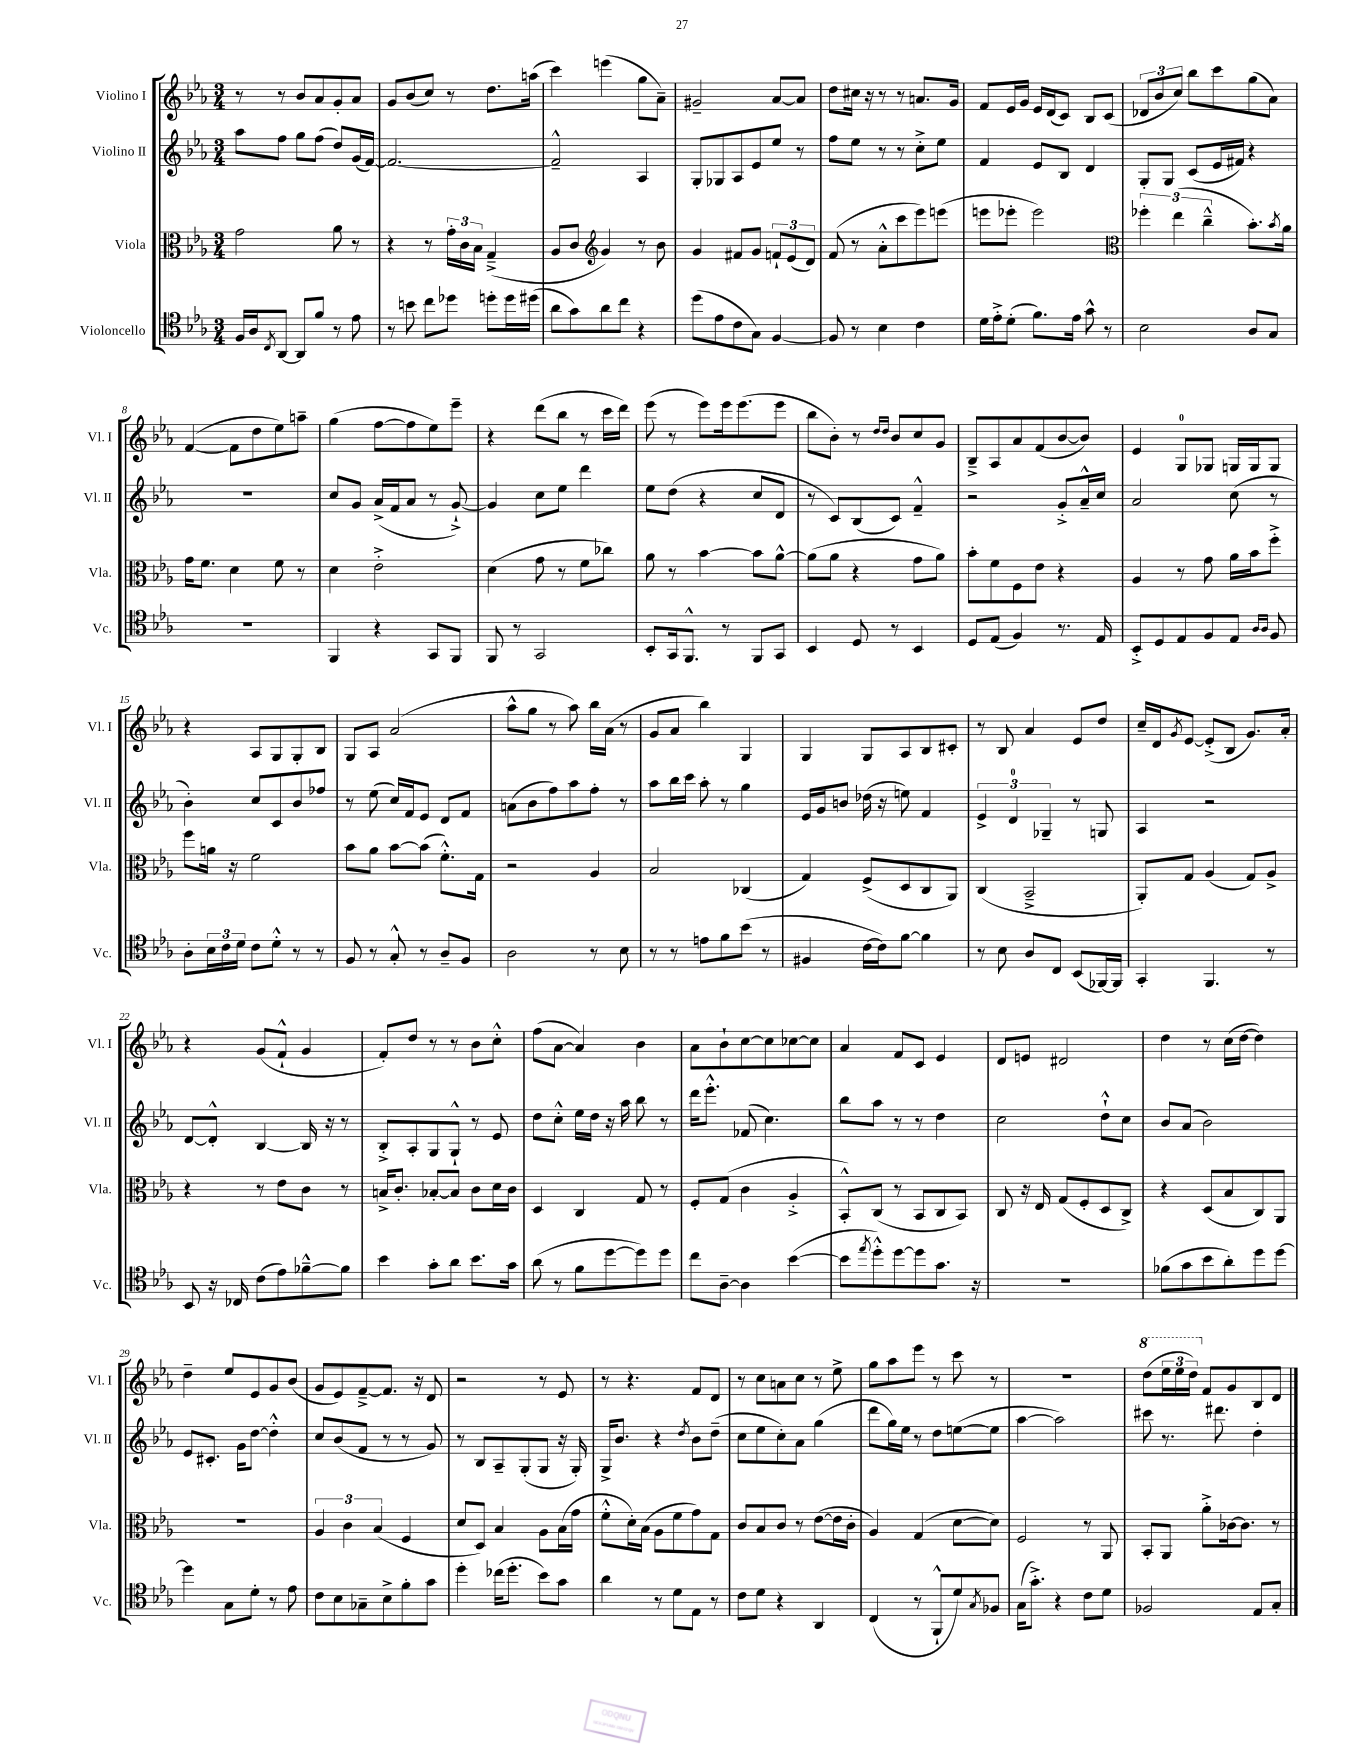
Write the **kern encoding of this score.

**kern	**kern	**kern	**kern
*part4	*part3	*part2	*part1
*staff4	*staff3	*staff2	*staff1
*I"Violoncello	*I"Viola	*I"Violino II	*I"Violino I
*I'Vc.	*I'Vla.	*I'Vl. II	*I'Vl. I
*clefC4	*clefC3	*clefG2	*clefG2
*k[b-e-a-]	*k[b-e-a-]	*k[b-e-a-]	*k[b-e-a-]
*M3/4	*M3/4	*M3/4	*M3/4
=1	=1	=1	=1
16F/LL	2g\	8aa-\L	8r
16A-/J	.	.	.
8qC/	.	.	.
[8AA-/J	.	8ff\J	8r
8AA-/L]	.	8gg\L	8b-/L
8f/J	.	(8ff\J	8a-/
8r	8a-\	8dd/L)	8g'/
8e-\	8r	(16g/L	8a-/J
.	.	[16f/JJ)	.
=2	=2	=2	=2
8r	4r	2.f/_	8g/L
8bn\	.	.	(8b-/
8cc\L	8r	.	8cc/J)
8dd-X\J	24g'\LL	.	8r
.	24c\	.	.
.	24B-\JJ	.	.
8ddn'\L	(4G~^/	.	8.dd\L
16dd\L	.	.	.
(16dd#X\JJ	.	.	(16aan\Jk
=3	=3	=3	=3
8a-\L	8A-/L	2f~^^/]	4ccc\)
8g\)	8c/J	.	.
*	*clefG2	*	*
8a-\	4g/)	.	(4eeen\
8cc\J	.	.	.
4r	8r	4A-/	8gg\L
.	8b-\	.	8a-~\J)
=4	=4	=4	=4
(8dd\L	4g/	8G'/L	2g#X~/
8e-\	.	8G-X/	.
8c\	8f#X/L	8A-/	.
8G\J)	8g/J	8e-/	.
[4F/	12fn`/L	8ee-/J	[8a-/L
.	(12e-/	.	.
.	.	8r	8a-/J]
.	12d/J)	.	.
=5	=5	=5	=5
8F/]	(8f/	8ff\L	8dd\L
8r	8r	8ee-\J	16cc#X\Jk
.	.	.	16r
4B-\	8a-'^^\L	8r	8r
.	8ccc\	8r	8r
4c\	8eee-\)	8cc'^\L	8.an/L
.	(8eeen\J	8ee-\J	.
.	.	.	16g/Jk
=6	=6	=6	=6
16d\LL	8eeen\L	4f/	8f/L
16e-'^\J	.	.	.
(8d'\J	8eee-X'\J	.	16e-/L
.	.	.	16g/JJ
8.f\L)	2eee-\)	8e-/L	16e-/LL
.	.	.	(16d/J
.	.	8B-/J	8c/J)
16e-\Jk	.	.	.
8g^^\	.	4d/	8B-/L
8r	.	.	(8c/J
=7	=7	=7	=7
*	*clefC3	*	*
2B-\	6ff-X'\	8G'/L	12d-X/L
.	.	.	12b-/
.	.	8G/J	.
.	(6ee-\	.	12cc/J)
.	.	(8c/L	8bb-\L
.	6cc~^^\	.	.
.	.	16e-/L	8ccc\
.	.	16f#X/JJ)	.
8A-/L	8.b-'\L)	4r	(8gg\
8G/J	.	.	8a-\J)
.	8qb-/	.	.
.	16a-\Jk	.	.
!!LO:LB:g=z
=8	=8	=8	=8
2.r	16g\KL	2.r	([4f/
.	8.f\J	.	.
.	4d\	.	8f\L]
.	.	.	8dd\
.	8f\	.	8ee-\)
.	8r	.	8aan~\J
=9	=9	=9	=9
4FF/	4d\	8cc/L	(4gg\
.	.	8g/J	.
4r	2e-'^\	(16a-^/LL	[8ff\L
.	.	16f/J	.
.	.	8a-/J	8ff\]
8GG/L	.	8r	8ee-\)
8FF/J	.	[8g`^/)	8eee-~\J
=10	=10	=10	=10
8FF/	(4d\	4g/]	4r
8r	.	.	.
2GG/	8g\	8cc\L	(8ddd\L
.	8r	8ee-\J	8bb-\J
.	8f\L	4ddd\	8r
.	8cc-X\J)	.	16ccc\LL
.	.	.	16ddd\JJ)
=11	=11	=11	=11
8BB-'/L	8a-\	8ee-\L	(8eee-\
16GG/k	8r	(8dd\J	8r
8.FF^^/J	.	.	.
.	[4b-\	4r	8eee-\L)
8r	.	.	16eee-\k
.	.	.	(8.eee-\
8FF/L	8b-\L]	8cc/L	.
8GG/J	[8a-^^\J	8d/J	8eee-\J
=12	=12	=12	=12
4BB-/	(8a-\L]	8r	8bb-\L
.	8a-\J	8c/L)	8b-'\J)
8D/	4r	(8B-/	8r
.	.	.	16qqdd/LL
.	.	.	16qqdd/JJ
8r	.	8c/J)	8b-/L
4BB-/	8g\L	4f~^^/	8cc/
.	8a-\J)	.	8g/J
=13	=13	=13	=13
8D/L	8b-'\L	2r	8B-~^/L
(8E-/J	8f\	.	8A-/
4F/)	8F\	.	8a-/
.	8e-\J	.	(8f/
8.r	4r	8g'^/L	[8b-/
.	.	16a-~^^/L	8b-/J])
16E-/	.	16cc/JJ	.
=14	=14	=14	=14
8BB-'^/L	4A-/	2a-/	4e-/
8D/	.	.	.
8E-/	8r	.	8G/L
8F/	8g\	.	8G-X/J
8E-/J	16a-\LL	(8cc\	16Gn/LL
.	16b-\J	.	16G/J
16qqA-/LL	.	.	.
16qqA-/JJ	.	.	.
8F/	8ff'^\J	8r	8G/J
!!LO:LB:g=z
=15	=15	=15	=15
8A-'\L	8ff\L	4b-'\)	4r
24B-\L	16an\Jk	.	.
24c\	.	.	.
.	16r	.	.
24d\JJ	.	.	.
8c\L	2f\	8cc/L	8A-/L
8d'^^\J	.	8c/	8G/
8r	.	8b-/	8G'/
8r	.	8ff-X/J	8B-/J
=16	=16	=16	=16
8F/	8b-\L	8r	8G/L
8r	8a-\J	(8ee-\	8A-/J
8G'^^/	[8b-\L	16cc/LL)	(2a-/
.	.	16f/J	.
8r	(8b-\J]	8e-/J	.
8A-~/L	8.f'^^\L)	8d/L	.
8F/J	.	8f/J	.
.	16G\Jk	.	.
=17	=17	=17	=17
2A-\	2r	(8an\L	8aa-^^\L
.	.	8b-\	8gg\J
.	.	8ff\)	8r
.	.	8aa-\	8aa-\)
8r	4A-/	8ff'\J	16bb-\LL
.	.	.	(16a-\JJ
8B-\	.	8r	8r
=18	=18	=18	=18
8r	2B-/	8aa-\L	8g/L
8r	.	16bb-\L	8a-/J
.	.	16ccc\JJ	.
8en\L	.	8aa-'\	4bb-\)
8f\	.	8r	.
(8b-\J	(4C-X/	4gg\	4G/
8r	.	.	.
=19	=19	=19	=19
4F#X/	4G/)	16e-/LL	4G/
.	.	16g/J	.
.	.	8bn/J	.
[16c\LL	(8F^/L	(16dd-X\	8G/L
16c\J])	.	16r	.
[8f\J	8D/	8een\)	8A-/
4f\]	8C/	4f/	8B-/
.	8AA-/J)	.	8c#X'/J
=20	=20	=20	=20
8r	(4C/	6e-^/	8r
8B-\	.	.	8B-/
.	.	6d/	.
8A-/L	2BB-~^/	.	4a-/
.	.	6G-X~/	.
8C/J	.	.	.
(8BB-/L	.	8r	8e-/L
[16FF-X/L)	.	8Gn/	8dd/J
16FF-/JJ]	.	.	.
=21	=21	=21	=21
4GG'/	8AA-'/L)	4A-/	16cc~/LL
.	.	.	16d/J
.	.	.	8qg/
.	8G/J	.	[8e-/J
4.FF/	(4A-/	2r	(8e-'^/L]
.	.	.	8B-/J
.	8G/L)	.	8.g/L)
8r	8A-^/J	.	.
.	.	.	16a-'/Jk
!!LO:LB:g=z
=22	=22	=22	=22
8BB-/	4r	[8d/L	4r
16r	.	8d'^^/J]	.
16C-X/	.	.	.
(8c\L	8r	[4B-/	(8g/L
8e-\)	8e-\L	.	8f`^^/J
[8f-X~^^\	8c\J	16B-/]	4g/
.	.	16r	.
8f-\J]	8r	8r	.
=23	=23	=23	=23
4b-\	16Bn^/KL	8B-'^/L	8f'/L)
.	8.c'/J	.	.
.	.	8A-'/	8dd/J
8g'\L	[8B-X'/L	8G/	8r
8a-\J	8B-/J]	8G`^^/J	8r
8.b-\L	8c\L	8r	8b-\L
.	16d\L	8e-/	8cc'^^\J
16g\Jk	16c\JJ	.	.
=24	=24	=24	=24
(8a-\	4D/	8dd\L	(8ff\L
8r	.	8cc'^^\J	[8a-\J
8f\L	4C/	16ee-\LL	4a-/])
.	.	16dd\JJ	.
[8dd\	.	16r	.
.	.	16aa-\	.
8dd\])	8G/	8bb-\	4b-\
8dd\J	8r	8r	.
=25	=25	=25	=25
8cc\L	8F'/L	16ddd\KL	8a-\L
.	.	8.eee-'^^\J	.
[8A-~\J	(8G/J	.	8b-`\
4A-\]	4c\	(8f-X/	[8cc\
.	.	4.cc\)	8cc\]
([4b-\	4A-'^/	.	[8cc-X\
.	.	.	8cc-\J]
=26	=26	=26	=26
8b-\L]	8BB-'^^/L)	8bb-\L	4a-/
8qee-/	.	.	.
8dd'^^\)	(8C/J	8aa-\J	.
[8dd\	8r	8r	8f/L
8dd\]	8BB-/L	8r	8c/J
8.g\J	8C/	4dd\	4e-/
.	8BB-/J)	.	.
16r	.	.	.
=27	=27	=27	=27
2.r	8C/	2cc\	8d/L
.	16r	.	8en/J
.	16E-/	.	.
.	(8G/L	.	2d#X/
.	8F'/	.	.
.	8D/	8dd`^^\L	.
.	8C^/J)	8cc\J	.
=28	=28	=28	=28
(8f-X\L	4r	8b-/L	4dd\
8g\	.	(8a-/J	.
8b-\	(8D/L	2b-\)	8r
8a-'\)	8B-/	.	(16cc\LL
.	.	.	[16dd\JJ
8dd\	8C/)	.	4dd\])
[8dd\J	8AA-/J	.	.
!!LO:LB:g=z
=29	=29	=29	=29
4dd\]	2.r	8e-/L	4dd~\
.	.	8.c#X'/J	.
8G\L	.	.	8ee-/L
.	.	16g\KL	.
8d'\J	.	[8dd\J	8e-/
8r	.	4dd'^^\]	8g/
8e-\	.	.	(8b-/J
=30	=30	=30	=30
8c\L	6A-/	8cc/L	8g/L
8B-\	.	(8b-/	8e-/)
.	6c\	.	.
8G-X~\	.	8f/J	[8f~^/
.	(6B-/	.	.
8B-^\	.	8r	8.f/J]
8f'\	4F/	8r	.
.	.	.	16r
8g\J	.	8g/)	8d/
=31	=31	=31	=31
4dd'\	8d/L	8r	2r
.	8D/J)	8B-/L	.
(16cc-X\KL	4B-/	8A-~/	.
8.dd'\J	.	.	.
.	.	(8G'/	.
8b-\L)	8A-\L	8G/J	8r
8g\J	(16B-\L	16r	8e-/
.	16g\JJ	16G'/)	.
=32	=32	=32	=32
4a-\	8f'^^\L	16G^/KL	8r
.	.	8.b-/J	.
.	16d'\L)	.	4.r
.	(16B-\JJ	.	.
8r	8A-\L	4r	.
8d\L	8f\	.	.
.	.	8qdd/	.
8E-\J	8g\)	8b-\L	8f/L
8r	8G\J	(8dd~\J	8d/J
=33	=33	=33	=33
8c\L	8c/L	8cc\L	8r
8d\J	8B-/	8ee-\	8cc\L
4r	8c/J	8cc'\)	8an\
.	8r	8a-\J	8cc\J
4AA-/	([8e-\L	(4gg\	8r
.	16e-\L]	.	8ee-^\
.	16c'\JJ	.	.
=34	=34	=34	=34
(4C/	4A-/)	8ddd\L	8gg\L
.	.	16gg\L)	8aa-\
.	.	16ee-\JJ	.
8r	(4G/	8r	8eee-\J
8FF`^^/L	.	8dd\L	8r
8d/)	[8d\L	([8een\	8ccc\
8qG/	.	.	.
8F-X/J	8d\J])	8ee\J]	8r
=35	=35	=35	=35
(16G\KL	2F/	[4aa-\	2.r
8.g'^\J)	.	.	.
4r	.	2aa-\])	.
8c\L	8r	.	.
8d\J	8AA-/	.	.
=36	=36	=36	=36
*	*	*	*8va
2F-X/	8BB-'/L	8ccc#X\	(8ddd\L
.	8AA-/J	8.r	24eee-\L
.	.	.	24eee-\
.	.	.	24ddd\JJ)
*	*	*	*X8va
.	8a-'^\L	.	8f/L
.	.	8.ddd#X\	.
.	[16c-X\k	.	8g/
.	8.c-\J]	.	.
8E-/L	.	4dd'\	8B-/
8G'/J	8r	.	8d/J
==	==	==	==
*-	*-	*-	*-
